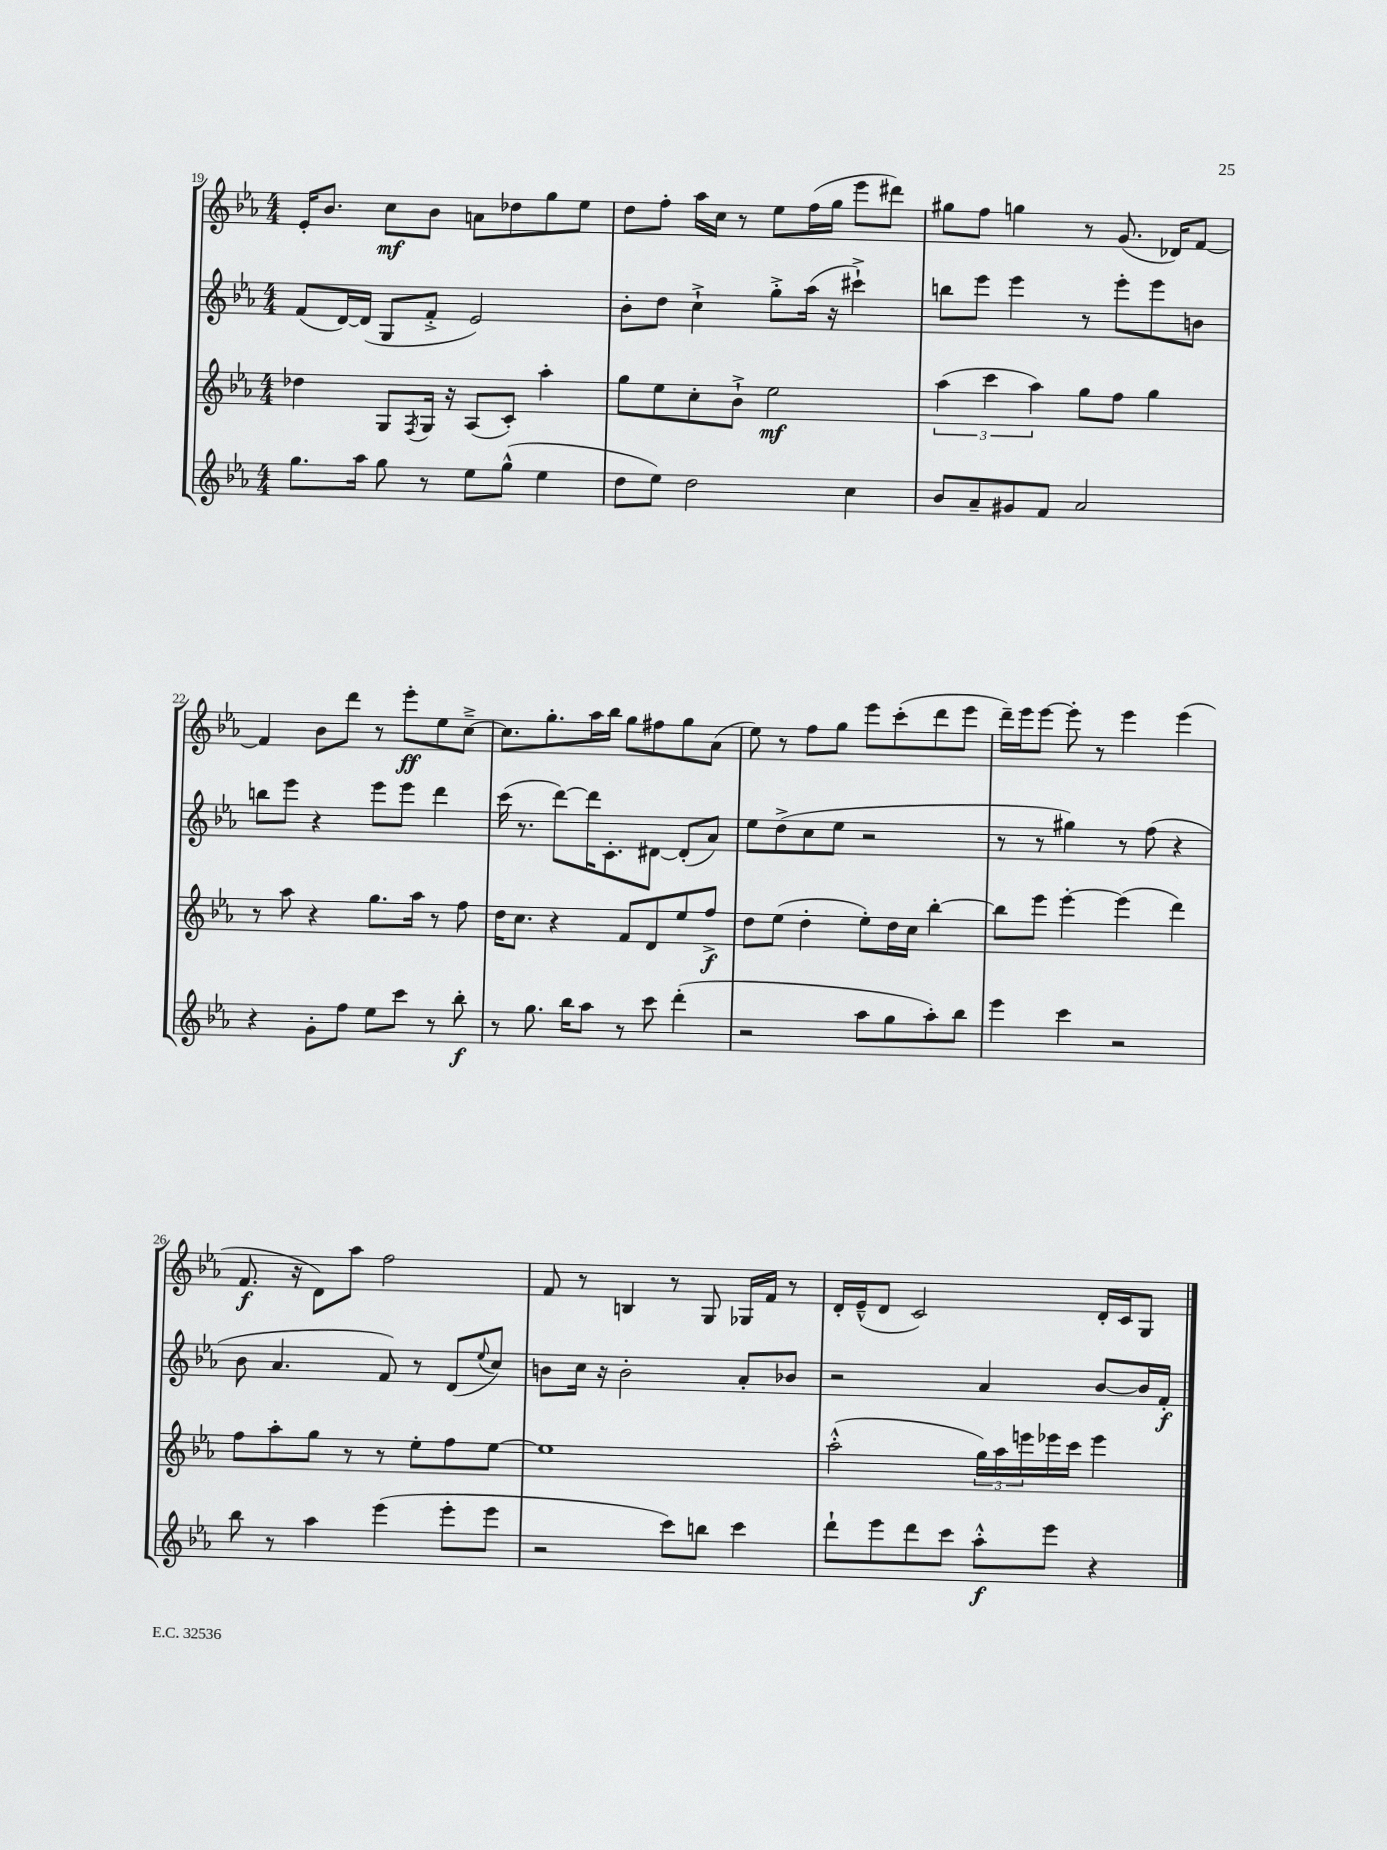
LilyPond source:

<<
\new StaffGroup <<
\new Staff = "s0" {
    \clef treble \key ees \major \numericTimeSignature \time 4/4
    ees'16-. bes'8. c''8\mf bes'8 a'8 des''8 g''8 ees''8 |
    d''8 f''8-. aes''16 c''16 r8 ees''8 f''16( g''16 ees'''8 dis'''8) |
    gis''8 f''8 g''4 r8 g'8.( des'16) f'8~ |
    f'4 bes'8 d'''8 r8 ees'''8-.\ff ees''8 c''8~---> |
    c''8. g''8.-. aes''16 bes''16 g''8 fis''8 g''8 aes'8( |
    ees''8) r8 f''8 g''8 ees'''8 c'''8-.( d'''8 ees'''8 |
    d'''16--) ees'''16 ees'''8~ ees'''8-. r8 ees'''4 ees'''4( |
    f'8.\f r16 d'8) aes''8 f''2 |
    f'8 r8 b4 r8 g8 ges16 f'16 r8 |
    d'16-. ees'16---^( d'8 c'2) d'16-. c'16 g8 \bar "|." |
}
\new Staff = "s1" {
    \clef treble \key ees \major \numericTimeSignature \time 4/4
    f'8( d'16~) d'16( g8 f'8-.-> ees'2) |
    bes'8-. d''8 c''4-!-> g''8-.-> aes''16( r16 cis'''4-!->) |
    b''8 ees'''8 ees'''4 r8 ees'''8-. ees'''8 b'8 |
    b''8 ees'''8 r4 ees'''8 ees'''8 d'''4 |
    c'''16( r8. d'''8~) d'''16 c'8.-. dis'8~ dis'8-.( aes'8) |
    ees''8 d''8->( c''8 ees''8 r2 |
    r8 r8 gis''4) r8 f''8( r4 |
    bes'8 aes'4. f'8) r8 d'8( \appoggiatura { ees''8 } c''8) |
    b'8 c''16 r16 b'2-. aes'8-. bes'8 |
    r2 aes'4 bes'8~ bes'16 f'16-.\f \bar "|." |
}
\new Staff = "s2" {
    \clef treble \key ees \major \numericTimeSignature \time 4/4
    des''4 g8 \acciaccatura { f8 } g16 r16 aes8( c'8-.) aes''4-. |
    g''8 ees''8 c''8-. bes'8-!-> ees''2\mf |
    \tuplet 3/2 { aes''4( c'''4 aes''4) } g''8 f''8 g''4 |
    r8 aes''8 r4 g''8. aes''16 r8 f''8 |
    d''16 c''8. r4 f'8 d'8 ees''8 f''8->\f |
    d''8 ees''8( d''4-. ees''8-.) d''16 c''16 bes''4~-. |
    bes''8 ees'''8 ees'''4~-. ees'''4( d'''4) |
    f''8 aes''8-. g''8 r8 r8 ees''8-. f''8 ees''8~ |
    ees''1 |
    aes''2-.-^( \tuplet 3/2 { g''16) aes''16 e'''16 } ees'''16 c'''16 ees'''4 \bar "|." |
}
\new Staff = "s3" {
    \clef treble \key ees \major \numericTimeSignature \time 4/4
    g''8. aes''16 g''8 r8 ees''8 g''8-^( ees''4 |
    d''8 ees''8) d''2 c''4 |
    bes'8 aes'8-- gis'8 f'8 aes'2 |
    r4 g'8-. f''8 ees''8 c'''8 r8 bes''8-.\f |
    r8 g''8. bes''16 aes''8 r8 c'''8 d'''4-.( |
    r2 aes''8 g''8 aes''8-.) bes''8 |
    ees'''4 c'''4 r2 |
    bes''8 r8 aes''4 ees'''4( ees'''8-. ees'''8 |
    r2 c'''8) b''8 c'''4 |
    d'''8-! ees'''8 d'''8 c'''8 aes''8-.-^\f ees'''8 r4 \bar "|." |
}
>>
>>
\layout { \context { \Score currentBarNumber = #19 } }
